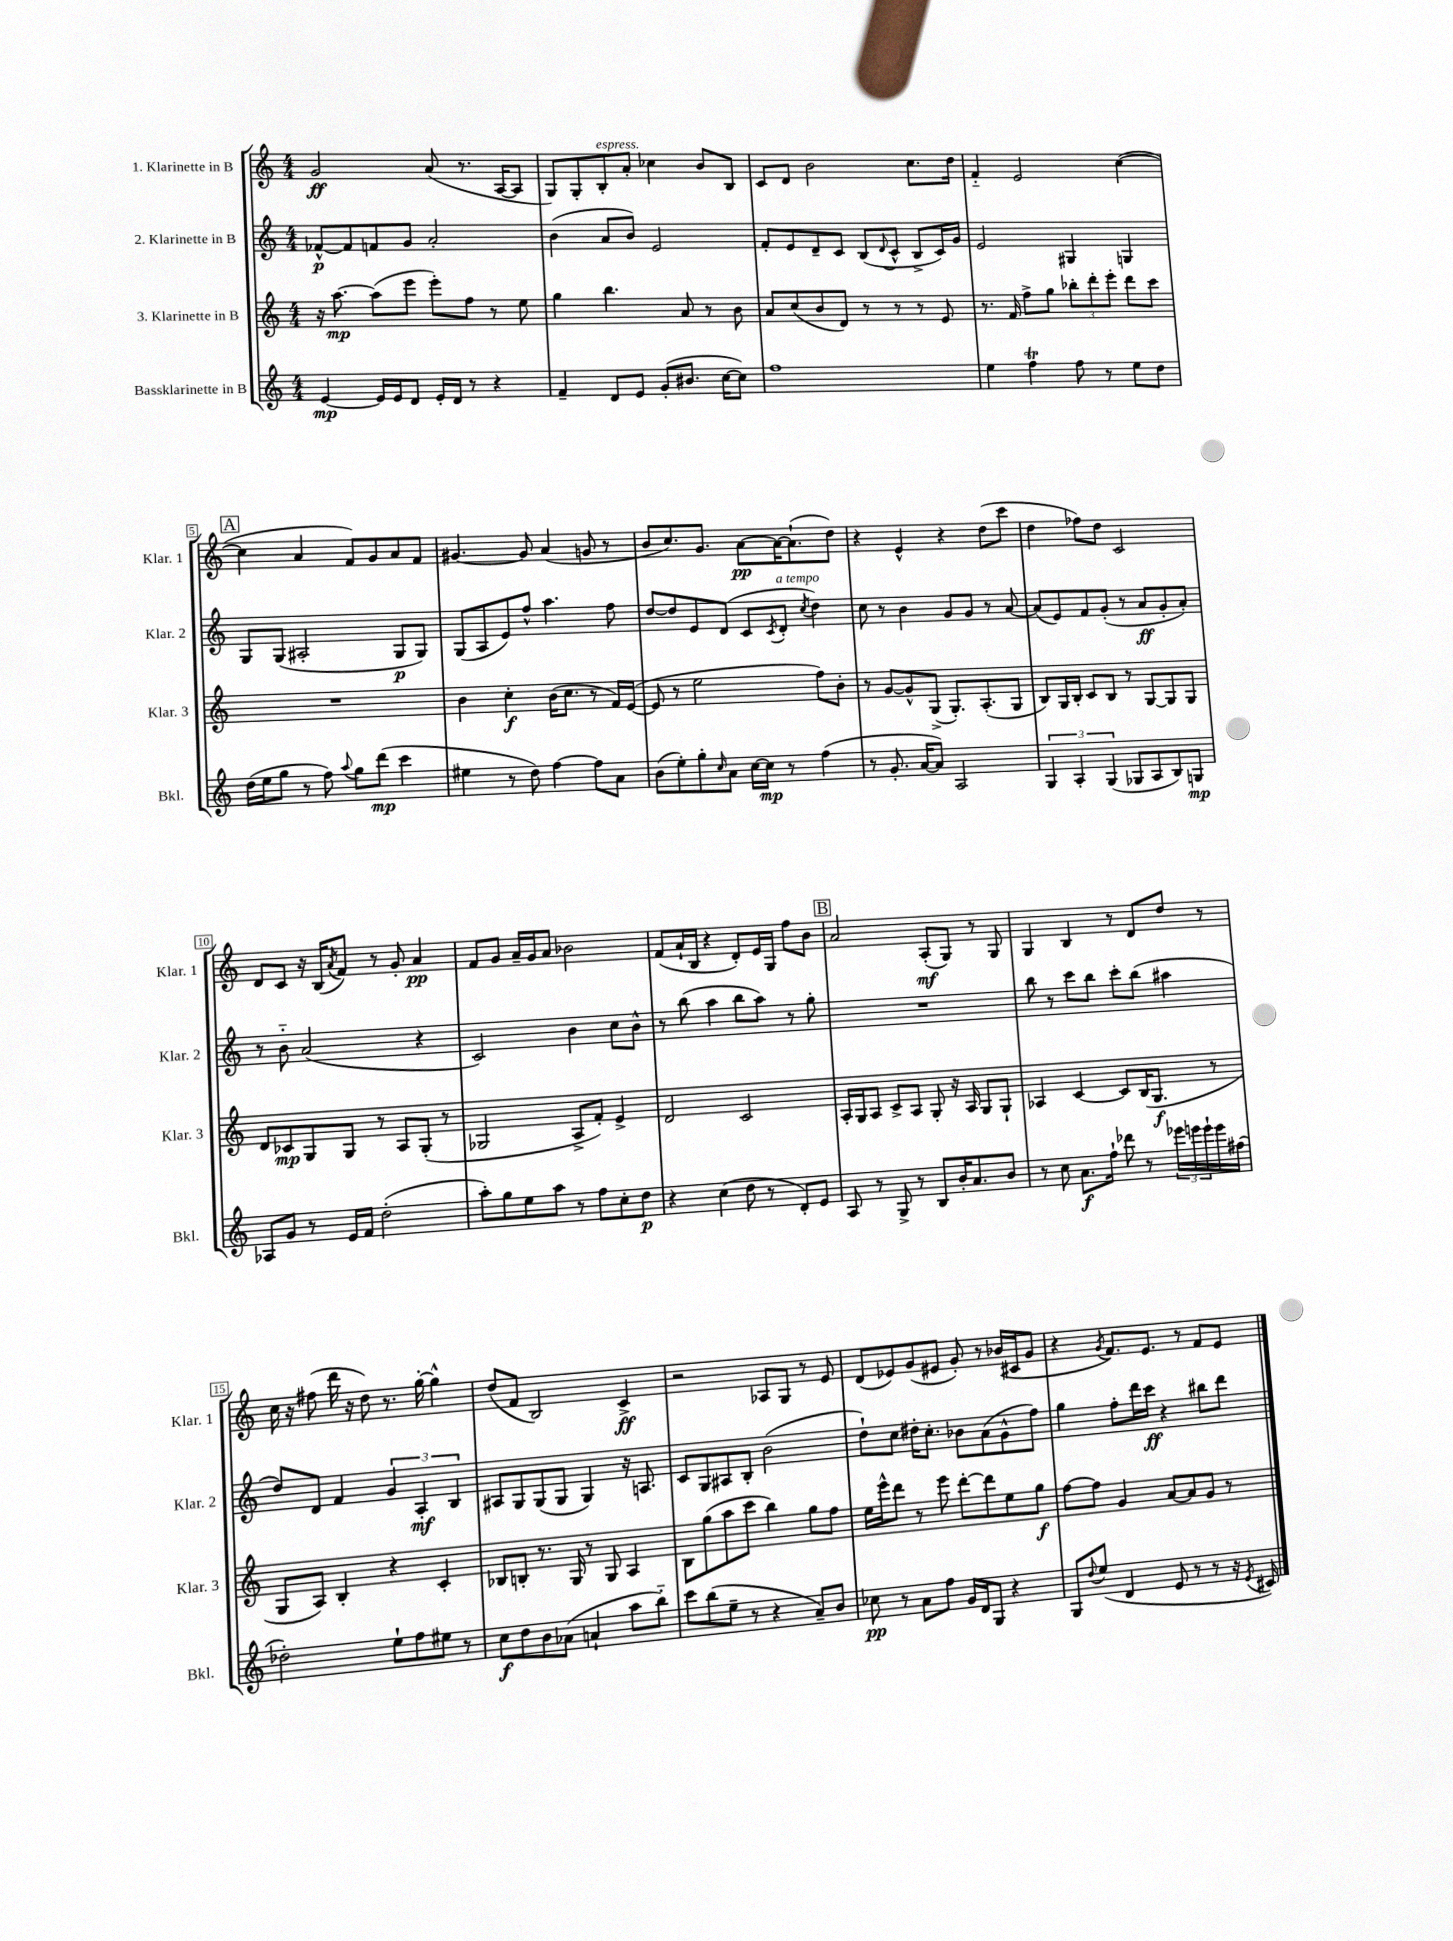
<<
\new StaffGroup <<
\new Staff = "s0" \with { instrumentName = "1. Klarinette in B" shortInstrumentName = "Klar. 1" } {
    \clef treble \key c \major \numericTimeSignature \time 4/4
    g'2\ff a'8( r8. a16~ a8 |
    g8) g8-. b8-.^\markup { \italic "espress." } a'8-. ces''4 b'8 b8 |
    c'8 d'8 b'2 c''8. d''16 |
    f'4-_ e'2 c''4~( |
    \mark \markup { \box "A" } c''4 a'4 f'8) g'8 a'8 f'8 |
    gis'4.~ gis'8 a'4( g'8 r8 |
    b'8 c''8.) g'8. a'8~\pp a'16~ a'8.-!( d''8) |
    r4 e'4-^ r4 d''8( c'''8 |
    d''4 fes''8) d''8 c'2 |
    d'8 c'8 r16 b16( \acciaccatura { a'8 } f'8) r8 g'8-. a'4\pp |
    f'8 g'8 a'16-- g'16 a'8 bes'2 |
    f'8( a'16-! b16 r4 d'8-.) e'16 g16 f''8 b'8 |
    \mark \markup { \box "B" } a'2 a8-.\mf( g8) r8 g8 |
    g4 b4 r8 d'8 d''8 r8 |
    c''16 r16 fis''8( d'''16 r16 d''8) r8. g''16~-. g''4-^ |
    d''8( f'8 b2) c'4->\ff |
    r2 aes8 g8 r8 e'8 |
    d'8( ees'8) g'8( eis'8 g'8-.) r8 bes'16( cis'16 g'8 |
    r4 \acciaccatura { g'8 } f'8.) e'8. r8 f'8 e'8 \bar "|." |
}
\new Staff = "s1" \with { instrumentName = "2. Klarinette in B" shortInstrumentName = "Klar. 2" } {
    \clef treble \key c \major \numericTimeSignature \time 4/4
    fes'8~-^\p fes'8 f'8 g'8 a'2-. |
    b'4( a'8 b'8) e'2 |
    f'8-. e'8 d'8-- c'8 b8( \appoggiatura { d'8 } c'8-^ b8-> c'16) g'16 |
    e'2 gis4 g4 |
    \mark \markup { \box "A" } g8 g8( ais2-. g8\p g8) |
    g8( a8 e'8) f''8-^ a''4. f''8 |
    d''8~ d''8 e'8 d'8( c'8 \acciaccatura { c'8 } d'8-.^\markup { \italic "a tempo" } \acciaccatura { c''8 } d''4) |
    c''8 r8 b'4 g'8 g'8 r8 a'8~ |
    a'8( e'8) f'8 g'8-.( r8 a'8\ff g'8-. a'8-.) |
    r8 b'8-_ a'2( r4 |
    c'2) b'4 c''8 b'8-^ |
    r8 b''8( a''4 b''8 a''8) r8 g''8-. |
    \mark \markup { \box "B" } R1 |
    b''8 r8 c'''8 b''8 c'''8-. b''8( ais''4 |
    d''8) d'8 f'4 \tuplet 3/2 { g'4 a4-.\mf b4 } |
    ais8 g8 g8( g8 g4) r16 a8. |
    c'8 g8 ais8 b8-. b'2( |
    d''8-!) c''8 dis''16-. c''8.-. bes'8 a'8( g'8-^ f''8) |
    g''4 f''8-. d'''16 c'''16\ff r4 bis''8 d'''8 \bar "|." |
}
\new Staff = "s2" \with { instrumentName = "3. Klarinette in B" shortInstrumentName = "Klar. 3" } {
    \clef treble \key c \major \numericTimeSignature \time 4/4
    r16 a''8.~\mp a''8( e'''8 e'''8-.) f''8 r8 e''8 |
    g''4 b''4. a'8 r8 b'8 |
    a'8 c''8( b'8 d'8) r8 r8 r8 e'8 |
    r8. f'16 f''8-> g''8 \tuplet 3/2 { bes''8-. d'''8-. e'''8-. } d'''8 c'''8 |
    \mark \markup { \box "A" } R1 |
    b'4 c''4-.\f b'16( c''8. r8 f'16) e'16~( |
    e'8 r8 e''2 f''8) b'8-. |
    r8 g'8~ g'8-^ g8->( g8.-.) a8.-.( g8 |
    b8) g16 b16-. c'8 b8 r8 g8~ g8 g8 |
    d'8 ces'8\mp g8 g8 r8 a8 g8-.( r8 |
    ges2 a8-> f'8-.) e'4-> |
    d'2 c'2 |
    \mark \markup { \box "B" } a16-. g16 a8 c'8-> a8 g8-. r16 a16 g8 g8-! |
    aes4 c'4~ c'8 b16( g8.\f r8 |
    g8 a8) b4-. r4 c'4-. |
    bes8 b8-. r8. g16 r8 g8 a4 |
    b8 g''8( a''8 c'''8 b''4) g''8 f''8 |
    e''16 e'''16-^ d'''8 r8 e'''8 d'''8~-. d'''8 e''8 g''8\f |
    f''8~ f''8 g'4 a'8~ a'8 g'8 r8 \bar "|." |
}
\new Staff = "s3" \with { instrumentName = "Bassklarinette in B" shortInstrumentName = "Bkl." } {
    \clef treble \key c \major \numericTimeSignature \time 4/4
    e'4~\mp e'16 e'16 d'8 e'16-. d'16 r8 r4 |
    f'4-- d'8 e'8 g'8-.( bis'8. c''16~ c''8) |
    f''1 |
    e''4 f''4\trill f''8 r8 e''8 d''8 |
    \mark \markup { \box "A" } d''16( e''16 g''8 r8 f''8) \appoggiatura { a''8 } g''8 d'''8\mp( c'''4 |
    eis''4 r8 d''8) f''4~ f''8 a'8 |
    b'8( e''8-.) g''8-. \grace { c''16 } a'8 c''16~ c''16\mp r8 f''4( |
    r8 g'8.-. a'16~ a'8) a2 |
    \tuplet 3/2 { g4 a4-. g4( } ges8 a8 b8) g8\mp |
    aes8 g'8 r8 e'16 f'16 d''2-.( |
    a''8-.) g''8 e''8 a''8 r8 f''8 c''8-. d''8\p |
    r4 c''4( d''8 r8 d'8-.) e'8 |
    \mark \markup { \box "B" } a8 r8 g8-> r8 b8 b'16-. a'8. b'8 |
    r8 c''8 a'8.\f f''16-! des'''8 r8 \tuplet 3/2 { ees'''16 e'''16 e'''16-! } e'''16 fis''16( |
    des''2-.) e''8-! f''8 eis''8 r8 |
    c''8\f d''8 b'8 aes'8( a'4-! a''8 b''8-_) |
    c'''8 b''8( e''8-- r8 r4 a'8--) b'8 |
    ces''8\pp r8 a'8 f''8 g'16 d'16 g8 r4 |
    g8 \appoggiatura { d''8 } e''8( d'4 e'8 r8 r8 r16 \acciaccatura { e'8 } cis'16) \bar "|." |
}
>>
>>
\layout { \context { \Score \override BarNumber.stencil = #(make-stencil-boxer 0.1 0.3 ly:text-interface::print) } }
